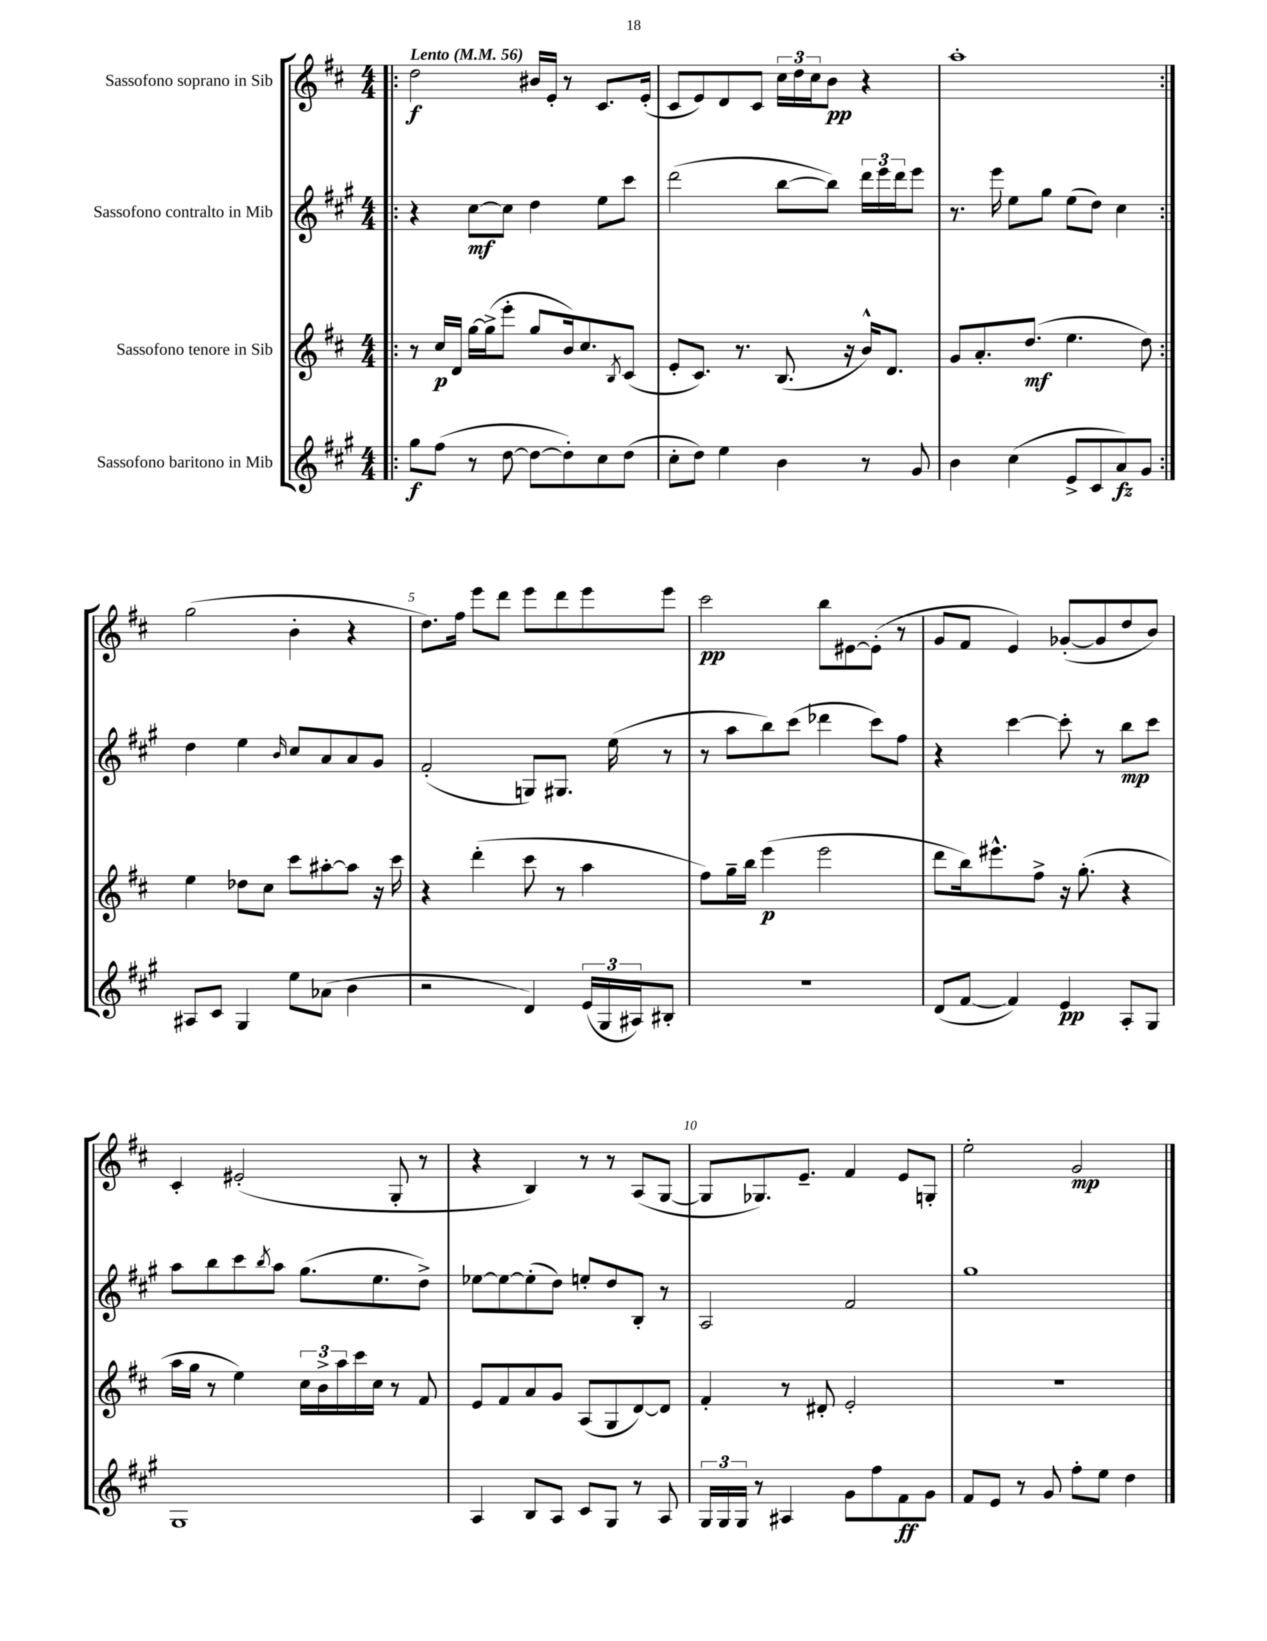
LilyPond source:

<<
\new StaffGroup <<
\new Staff = "s0" \with { instrumentName = "Sassofono soprano in Sib" } {
    \clef treble \key d \major \numericTimeSignature \time 4/4 \tempo "Lento" 4 = 56
    \repeat volta 2 { \bar ".|:" d''2\f bis'16 e'16-. r8 cis'8. e'16-.( |
    cis'8 e'8) d'8 cis'8 \tuplet 3/2 { cis''16 d''16 cis''16 } b'8\pp r4 |
    a''1-. | }
    g''2( b'4-. r4 |
    d''8.) fis''16 e'''8 d'''8 e'''8 d'''8 e'''8 e'''8 |
    cis'''2\pp b''8 eis'8~ eis'8-.( r8 |
    g'8 fis'8 e'4) ges'8~-.( ges'8 d''8 b'8) |
    cis'4-. eis'2-.( g8-. r8 |
    r4 b4) r8 r8 a8( g8~ |
    g8 ges8.) e'8.-- fis'4 e'8 g8-. |
    e''2-. g'2\mp \bar "|." |
}
\new Staff = "s1" \with { instrumentName = "Sassofono contralto in Mib" } {
    \clef treble \key a \major \numericTimeSignature \time 4/4
    \repeat volta 2 { \bar ".|:" r4 cis''8~\mf cis''8 d''4 e''8 cis'''8 |
    d'''2( b''8~ b''8) \tuplet 3/2 { d'''16 e'''16 d'''16 } e'''8 |
    r8. e'''16 e''8 gis''8 e''8( d''8) cis''4 | }
    d''4 e''4 \grace { b'16 } cis''8 a'8 a'8 gis'8 |
    fis'2-.( g8) gis8. e''16( r8 |
    r8 a''8 b''8) cis'''8( des'''4 cis'''8) fis''8 |
    r4 cis'''4~ cis'''8-. r8 b''8\mp cis'''8 |
    a''8 b''8 cis'''8 \acciaccatura { b''8 } a''8 gis''8.( e''8. d''8->) |
    ees''8~ ees''8~ ees''8-.( d''8) e''8-. d''8 b8-. r8 |
    a2 fis'2 |
    gis''1 \bar "|." |
}
\new Staff = "s2" \with { instrumentName = "Sassofono tenore in Sib" } {
    \clef treble \key d \major \numericTimeSignature \time 4/4
    \repeat volta 2 { \bar ".|:" r8 cis''16\p d'16 g''16~ g''16->( e'''8-. g''8 b'16) cis''8. \acciaccatura { b8 } cis'8( |
    e'8-. cis'8.) r8. b8.( r16 b'16-^) d'8. |
    g'8 a'8.-. d''8.\mf( e''4. d''8) | }
    e''4 des''8 cis''8 cis'''8 ais''8~-. ais''8 r16 cis'''16 |
    r4 d'''4-.( cis'''8 r8 a''4 |
    fis''8) g''16-- b''16 e'''4\p( e'''2 |
    d'''8 b''16) eis'''8.-^ fis''8-> r16 g''8.-.( r4 |
    a''16 g''16 r8 e''4) \tuplet 3/2 { cis''16 b'16-> a''16 } cis'''16 cis''16 r8 fis'8 |
    e'8 fis'8 a'8 g'8 a8( g8 d'8~) d'8 |
    fis'4-. r8 dis'8-. e'2-. |
    R1 \bar "|." |
}
\new Staff = "s3" \with { instrumentName = "Sassofono baritono in Mib" } {
    \clef treble \key a \major \numericTimeSignature \time 4/4
    \repeat volta 2 { \bar ".|:" gis''8\f fis''8( r8 d''8~ d''8~ d''8-.) cis''8 d''8( |
    cis''8-. d''8) e''4 b'4 r8 gis'8 |
    b'4 cis''4( e'8-> cis'8 a'8\fz) gis'8 | }
    ais8 cis'8 gis4 e''8 aes'8( b'4 |
    r2 d'4) \tuplet 3/2 { e'16( gis16 ais16) } bis8-. |
    R1 |
    d'8( fis'8~ fis'4) e'4\pp a8-. gis8 |
    gis1 |
    a4 b8 a8 cis'8 gis8 r8 a8 |
    \tuplet 3/2 { gis16 gis16 gis16 } r8 ais4 gis'8 fis''8 fis'8\ff gis'8 |
    fis'8 e'8 r8 gis'8 fis''8-. e''8 d''4 \bar "|." |
}
>>
>>
\layout { \context { \Score \override BarNumber.break-visibility = ##(#f #t #t) barNumberVisibility = #(every-nth-bar-number-visible 5) } }
